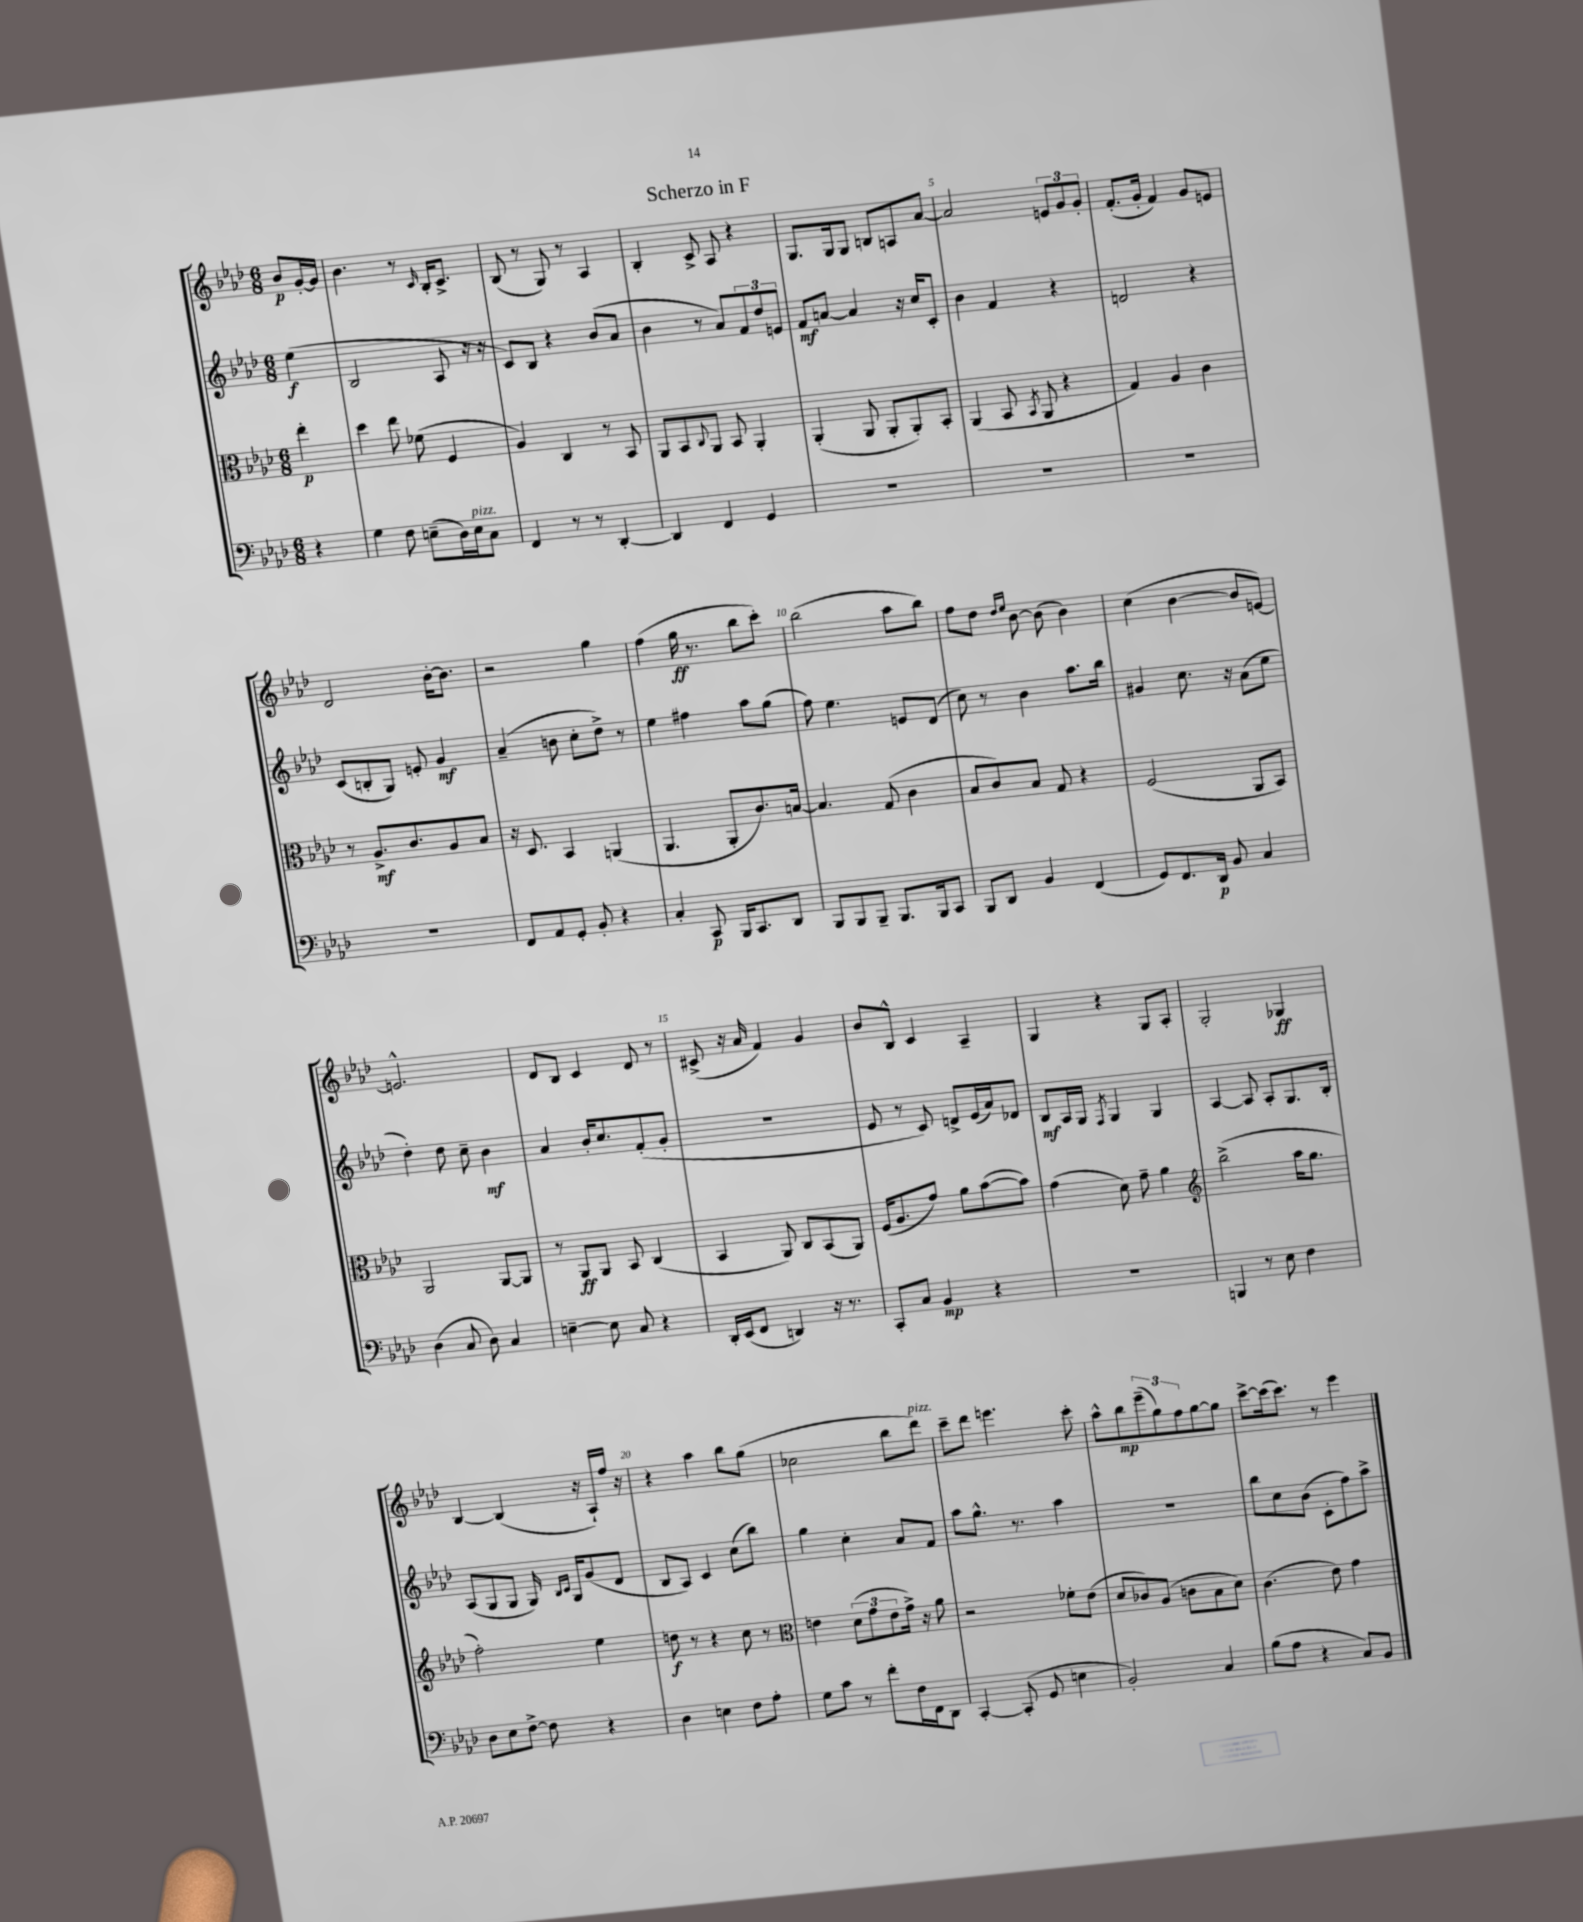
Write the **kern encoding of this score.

**kern	**kern	**kern	**kern
*staff4	*staff3	*staff2	*staff1
*clefF4	*clefC3	*clefG2	*clefG2
*k[b-e-a-d-]	*k[b-e-a-d-]	*k[b-e-a-d-]	*k[b-e-a-d-]
*M6/8	*M6/8	*M6/8	*M6/8
4r	4ee-'\	(4ee-\	8b-/L
.	.	.	[16g'/L
.	.	.	16g/]JJ
=	=	=	=
4G\	4dd-\	2B-/	4.b-\
8F\	8ee-\	.	.
(8E~\L	(8f-\	.	8r
.	.	.	16qqc/
16D-\L)	4F/	8A-/	16B-'/LK
16E\J	.	.	8.c^/J
8C\J	.	16r	.
.	.	16r	.
=	=	=	=
4FF/	4A-/)	8c/L)	(8B-/
.	.	8B-/J	8r
8r	4C/	4r	8G/)
8r	.	.	8r
[4DD-'/	8r	(8b-/L	4A-/
.	8BB-/	8a-/J	.
=	=	=	=
4DD-/]	8AA-/L	4b-\	4B-'/
.	8BB-/	.	.
.	8qqC/	.	.
4FF/	8AA-/J	8r	8c^/
.	8BB-/	8a-/L)	8A-/
4GG/	4AA-'/	12f/	4r
.	.	12dd-/	.
.	.	12e/J	.
=	=	=	=
2.r	(4AA-'/	8f/L	8.G/L
.	.	[8a/J	.
.	.	.	16G/k
.	8AA-/	4a/]	8G/J
.	8AA-'/L	.	8B/L
.	8AA-'/)	16r	8A/
.	.	16cc/LK	.
.	8BB-'/J	8c'/J	[8a-/J
=	=	=	=
2.r	(4AA-/	4b-\	2a-/]
.	8BB-/	4f/	.
.	8qBB-/	.	.
.	8AA-/	.	.
.	4r	4r	12e/L
.	.	.	12g/
.	.	.	12g'/J
=	=	=	=
2.r	4G/)	2d/	(8.f'/L
.	.	.	16g'/Jk
.	4A-/	.	4f/)
.	4c\	4r	8g/L
.	.	.	8e/J
=	=	=	=
2.r	8r	(8c/L	2d-/
.	8.A-^/L	8B'/	.
.	.	8G/J)	.
.	8.c/	.	.
.	.	8e'/	.
.	8A-/	4g/	[16b-'\LK
.	.	.	8.b-\]J
.	8B-/J	.	.
=	=	=	=
8FF/L	16r	(4a-~/	2r
.	8.D-/	.	.
8AA-/	.	.	.
8GG'/J	4BB-/	8b\	.
8BB-'/	.	8cc'\L	.
4r	(4AA/	8dd-^\J)	4gg\
.	.	8r	.
=	=	=	=
4C'/	4.AA-/	4ee-\	(4ff\
8CC/	.	4ff#\	16gg\
.	.	.	8.r
16BBB-/LK	8AA-'/L	.	.
8.CC/	.	.	.
.	8.c/)	8aa-\L	8bb-\L
8DD-/J	.	(8gg\J	8ccc'\J)
.	[16B/Jk	.	.
=	=	=	=
8BBB-/L	4.B/]	8ff\)	(2bb-\
8BBB-/	.	4.ee-\	.
8BBB-~/J	.	.	.
8.BBB-/L	(8G/	.	.
.	4c\	8e/L	8aa-\L
16BBB-/k	.	.	.
8CC/J	.	(8d-/J	8bb-\J)
=	=	=	=
8BBB-/L	8B-/L	8cc\)	8ff\L
8DD-/J	8c/)	8r	8dd-\J
.	.	.	16qqdd-/LL
.	.	.	16qqee-/JJ
4BB-/	8B-/J	4b-\	[8b-\
.	8G/	.	(8b-\]
(4FF/	4r	8.aa-\L	4b-\)
.	.	16bb-\Jk	.
=	=	=	=
8GG/L)	(2F/	4g#/	(4cc\
8.FF/	.	.	.
.	.	8.cc\	[4b-\
16DD-/Jk	.	.	.
8BB-/	.	.	.
.	.	16r	.
4C/	8AA-/L	(8a-\L	8b-/]L
.	8BB-/J)	8ee-\J	[8e/J)
=	=	=	=
(4D-\	2AA-/	4dd-'\)	2.e^^/]
8C/	.	8dd-\	.
8D-\)	.	8cc~\	.
4C/	[8AA-/L	4b-\	.
.	8AA-/]J	.	.
=	=	=	=
[4E~\	8r	4a-/	8d-/L
.	8AA-/L	.	8B-/J
8E\]	8AA-/J	16b-'/LK	4c/
.	.	8.cc/	.
8C/	8BB-/	.	.
4r	(4C/	(8f'/	8d-/
.	.	8g'/J	8r
=	=	=	=
16DD-'/LL	4BB-/	2.r	(8c#^/
(16EE-/J	.	.	.
8FF/J	.	.	16r
.	.	.	16a-/
4DD/)	8AA-/)	.	4f/)
.	8C/L	.	.
16r	(8BB-/	.	4g/
8.r	.	.	.
.	8AA-/J)	.	.
=	=	=	=
8CC'/L	(16F/LK	8e-/	8b-/L
.	8.A-/	.	.
8C/J	.	8r	8B-^^/J
4BB-/	8g/J)	8c/)	4c/
.	8a-\L	8d^/L	.
4r	([8b-\	(16e-/L	4A-~/
.	.	16a-/J)	.
.	8b-\]J)	8d-/J	.
=	=	=	=
2.r	(4g\	8B-/L	4G/
.	.	16A-/L	.
.	.	16G/JJ	.
.	.	8qF/	.
.	8d-\)	4G/	4r
.	8g~\	.	.
.	4a-\	4G/	8G/L
.	.	.	8A-'/J
=	=	=	=
*	*clefG2	*	*
4BBB/	(2bb-^\	[4A-/	2G'/
8r	.	8A-/]	.
8E-\	.	8A-'/L	.
4F\	16aa-\LK	8.G/	4G-/
.	8.gg\J	.	.
.	.	16B-'/Jk	.
=	=	=	=
8D-\L	2ff'\)	(8A-/L	[4B-/
8E-\	.	8G/	.
[8F^\J	.	8G/J	(4B-/]
8F\]	.	16G/)	.
.	.	16qqB-/LL	.
.	.	16qqc/JJ	.
.	.	16G/LK	.
4r	4ee-\	(8g/	16r
.	.	.	16A-`/LL)
.	.	8d-/J	16ff/JJ
.	.	.	16r
=	=	=	=
4D-\	8dd\	8B-/L	4r
.	8r	8A-/J)	.
4E\	4r	4c/	4aa-\
8F\L	8cc\	(8cc\L	8bb-\L
8A-'\J	8r	8bb-\J)	(8gg\J
=	=	=	=
*	*clefC3	*	*
8G\L	4e\	4gg\	2cc-\
8c\J	.	.	.
8r	(12d-\L	4cc'\	.
.	12g\	.	.
8f'\L	.	.	.
.	12e\	.	.
16F\L	16g^\Jk)	8a-/L	8bb-\L
16FF\J	16r	.	.
8DD-\J	8a-\	8f/J	8ddd-\J)
=	=	=	=
[4CC'/	2r	8aa-\L	8ccc~\L
.	.	8.gg^^\J	8ddd-\J
(8CC'/]	.	.	4.eee\
.	.	8.r	.
8GG/	.	.	.
4E\	8f-'\L	4aa-\	.
.	(8e-\J	.	8ccc'\
=	=	=	=
2BB-'/)	8d-/L	2.r	8aa-^^\L
.	8c-/)	.	8bb-\
.	(8A-/J	.	(12eee-~\
.	.	.	12gg\)
.	8c\L	.	.
.	.	.	12ff\
4C/	8B-\	.	[8gg\
.	8d-\J)	.	8gg\]J
=	=	=	=
(8B-\L	(4.c\	8bb-\L	[8ccc^\L
8A-\J	.	8cc\	(16ccc\]k
.	.	.	8.ccc\J)
4r	.	(8b-\J	.
.	8e-\)	8c'\L	8r
8C/L)	4g\	8ff\)	4eee-\
8BB-/J	.	8aa-^\J	.
==	==	==	==
*-	*-	*-	*-
